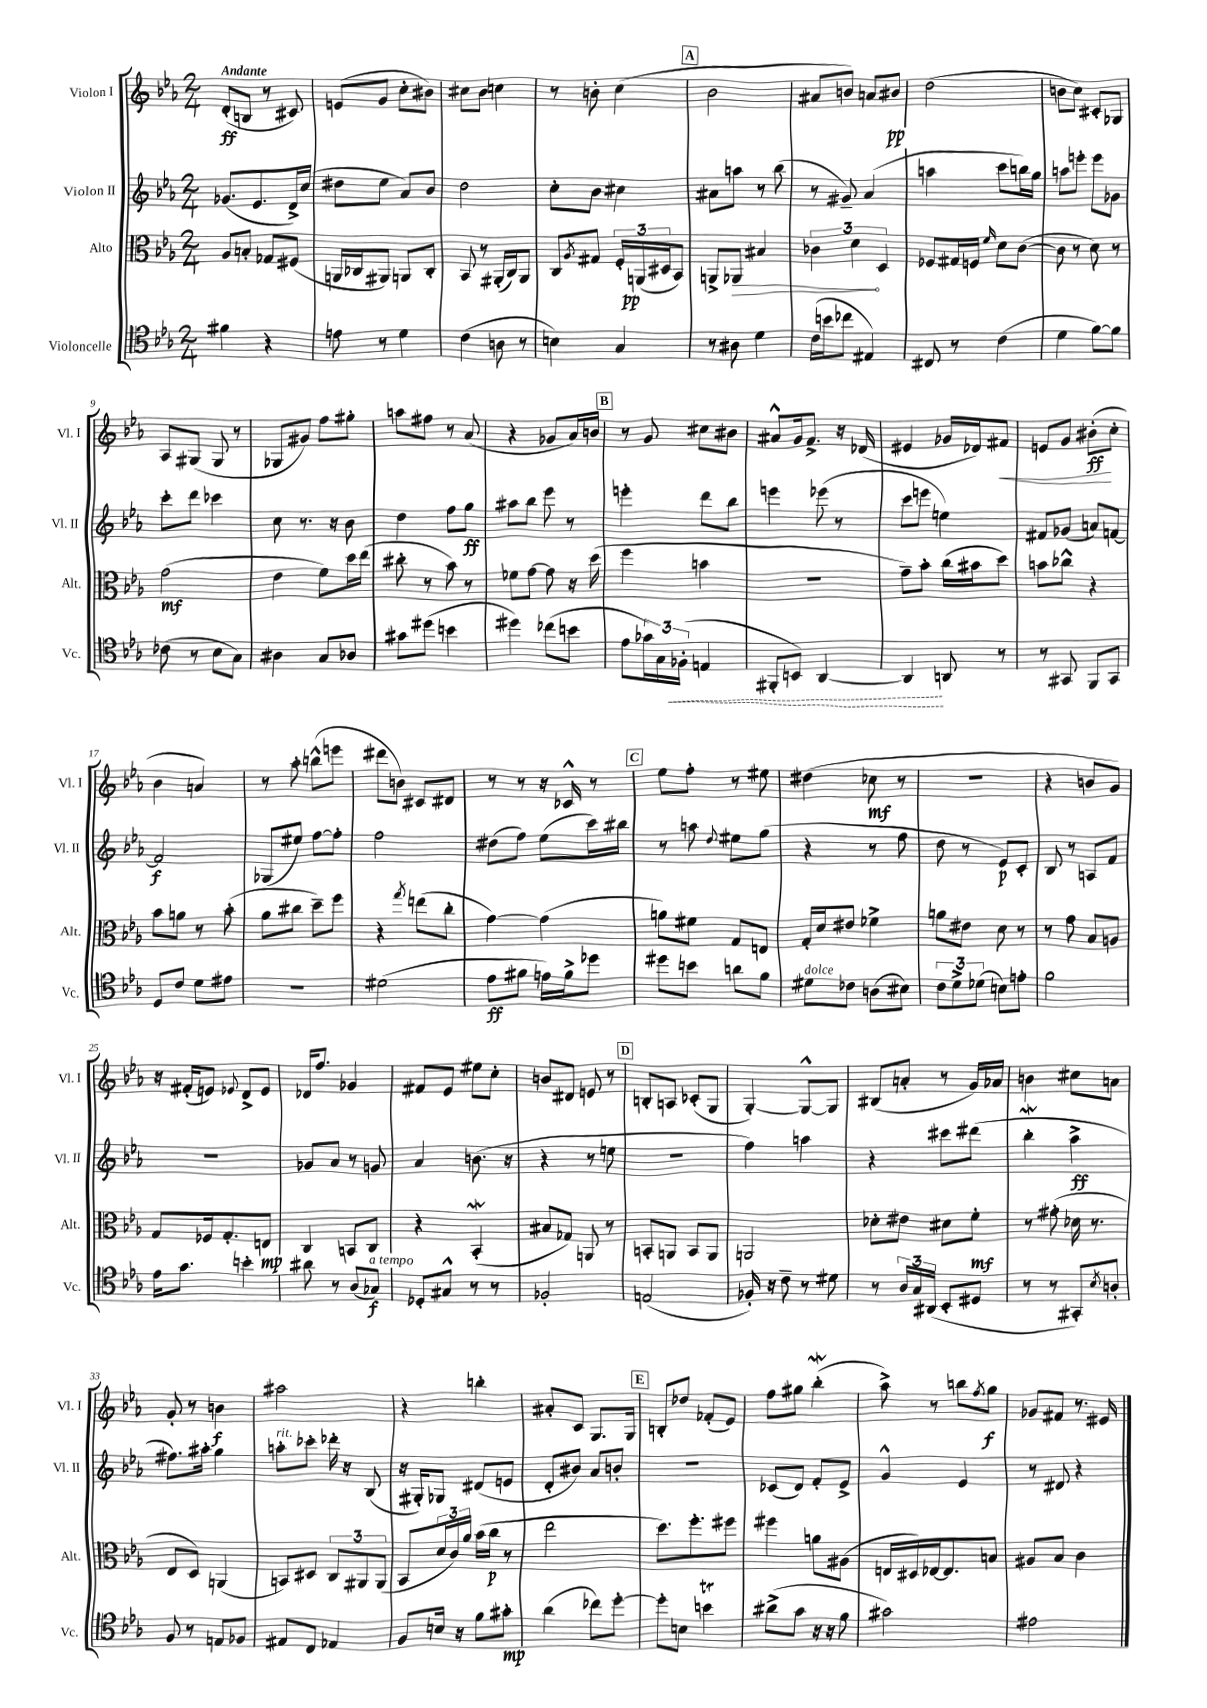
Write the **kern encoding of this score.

**kern	**dynam	**kern	**dynam	**kern	**dynam	**kern	**dynam
*part4	*part4	*part3	*part3	*part2	*part2	*part1	*part1
*staff4	*staff4	*staff3	*staff3	*staff2	*staff2	*staff1	*staff1
*I"Violoncelle	*	*I"Alto	*	*I"Violon II	*	*I"Violon I	*
*I'Vc.	*	*I'Alt.	*	*I'Vl. II	*	*I'Vl. I	*
*clefC4	*	*clefC3	*	*clefG2	*	*clefG2	*
*k[b-e-a-]	*	*k[b-e-a-]	*	*k[b-e-a-]	*	*k[b-e-a-]	*
*M2/4	*	*M2/4	*	*M2/4	*	*M2/4	*
=1	=1	=1	=1	=1	=1	=1	=1
!	!	!	!	!	!	!LO:TX:a:B:t=Andante	!
4f#X\	.	8A-/L	.	(8.g-X/L	.	(8d'/L	ff
.	.	8Bn'/J	.	.	.	8Bn/J	.
.	.	.	.	8.e-/	.	.	.
4r	.	8G-X/L	.	.	.	8r	.
.	.	(8F#X/J	.	16d^/L)	.	8c#X/)	.
.	.	.	.	(16cc/JJ	.	.	.
=2	=2	=2	=2	=2	=2	=2	=2
8en\	.	16AAn/LL	.	8dd#X\L	.	(8en/L	.
.	.	16C-X/J	.	.	.	.	.
8r	.	8AA#X/J)	.	8ee-\J	.	8g/J	.
4d\	.	8AAn/L	.	8a-/L)	.	8cc'\L	.
.	.	8C-'/J	.	8b-/J	.	8b#X\J)	.
=3	=3	=3	=3	=3	=3	=3	=3
(4c\	.	8BB-/	.	2dd\	.	8cc#X\L	.
.	.	8r	.	.	.	8b-\J	.
8An\	.	(16AA#X'/LL	.	.	.	4ccn\	.
.	.	16C/J)	.	.	.	.	.
8r	.	8AA#/J	.	.	.	.	.
=4	=4	=4	=4	=4	=4	=4	=4
4Bn\)	.	8C/L	.	8cc'\L	.	8r	.
.	.	8qA-/	.	.	.	.	.
.	.	8G#X/J	.	8b-\J	.	8bn'\	.
4G/	.	24F'/LL	.	4cc#X\	.	(4cc\	.
.	.	(24AAn/	pp	.	.	.	.
.	.	24D#X/J	.	.	.	.	.
.	.	8BB-/J)	.	.	.	.	.
!!LO:REH:place=s1:t=A
=5	=5	=5	=5	=5	=5	=5	=5
8r	.	8AAn^/L	.	8a#X\L	.	2b-\	.
!	!	!	!LO:HP:b	!	!	!	!
8A#X\	.	8AA-X/J	>	8aan\J	.	.	.
4d\	.	4B#X/	.	8r	.	.	.
.	.	.	.	(8bb-\	.	.	.
=6	=6	=6	=6	=6	=6	=6	=6
(16c\LL	.	6c-X\	.	8r	.	8a#X/L	.
16bn\J	.	.	.	.	.	.	.
8cc-X\J	.	.	.	8g#X~/)	.	8bn/J)	.
.	.	6d\	.	.	.	.	.
4E#X/)	.	.	.	(4a-/	.	8an/L	.
.	.	6D/	]	.	.	.	.
.	.	.	.	.	.	8b#X/J	pp
=7	=7	=7	=7	=7	=7	=7	=7
8C#X/	.	8F-X/L	.	4aan\	.	(2dd\	.
8r	.	16G#X/L	.	.	.	.	.
.	.	16Fn/JJ	.	.	.	.	.
.	.	16qqf/	.	.	.	.	.
(4c\	.	8d\L	.	8ccc\L	.	.	.
.	.	([8c\J	.	16bbn\L)	.	.	.
.	.	.	.	16gg\JJ	.	.	.
=8	=8	=8	=8	=8	=8	=8	=8
4d\	.	8c\]	.	8aan\L	.	8bn\L	.
.	.	8r	.	8eeen'\J	.	8cc\J)	.
[8f\L)	.	8d\)	.	8eee\L	.	8c#X'/L	.
8f\J]	.	8r	.	8g-X\J	.	8G-X/J	.
!!LO:LB:g=z
=9	=9	=9	=9	=9	=9	=9	=9
(8c-X\	.	(2g\	mf	8ccc'\L	.	8A-/L	.
8r	.	.	.	8ddd\J	.	(8G#X/J	.
8B-\L	.	.	.	4ccc-X\	.	8G#/	.
8G\J)	.	.	.	.	.	8r	.
=10	=10	=10	=10	=10	=10	=10	=10
4A#X\	.	4e-\	.	8cc\	.	8G-X/L	.
.	.	.	.	8.r	.	8g#X/J)	.
8G/L	.	8f\L)	.	.	.	8ff\L	.
.	.	.	.	16r	.	.	.
8A-X/J	.	16dd\L	.	8b-\	.	8gg#X'\J	.
.	.	(16ee-\JJ	.	.	.	.	.
=11	=11	=11	=11	=11	=11	=11	=11
8g#X\L	.	8cc#X'\	.	4dd\	.	8aan\L	.
(8dd#X\J	.	8r	.	.	.	8ff#X\J	.
4bn\	.	8b-\)	.	8ff\L	.	8r	.
.	.	8r	.	8gg\J	ff	(8a-/	.
=12	=12	=12	=12	=12	=12	=12	=12
4dd#X\)	.	8f-X\L	.	8aa#X\L	.	4r	.
.	.	[8g\J	.	8bb-\J	.	.	.
(8cc-X\L	.	8g\]	.	8eee-\	.	8g-X/L	.
8bn\J	.	16r	.	8r	.	16a-/L)	.
.	.	(16dd\	.	.	.	16bn/JJ	.
!!LO:REH:place=s1:t=B
=13	=13	=13	=13	=13	=13	=13	=13
8e-\L	.	4ff\	.	4eeen'\	.	8r	.
24g-X\L)	.	.	.	.	.	8g/	.
24G\	.	.	.	.	.	.	.
!	!LO:HP:b	!	!	!	!	!	!
(24F-X'\JJ	<	.	.	.	.	.	.
4En/	.	4bn\	.	8ddd\L	.	8cc#X\L	.
.	.	.	.	8bb-\J	.	8b#X\J	.
=14	=14	=14	=14	=14	=14	=14	=14
8FF#X'/L	.	2r	.	4eeen\	.	8a#X^^/L	.
8BBn/J)	.	.	.	.	.	16g/k	.
.	.	.	.	.	.	8.f^/J	.
[4AA-/	.	.	.	(8eee-X\	.	.	.
.	.	.	.	8r	.	16r	.
.	.	.	.	.	.	(16d-X/	.
=15	=15	=15	=15	=15	=15	=15	=15
4AA-/]	.	8g~\L)	.	8ccc\L	.	4e#X/	.
.	.	8b-'\J	.	8eeen\J	.	.	.
8AAn/	[	(16cc\LL	.	4een\)	.	16g-X/LL	.
.	.	16b#X\J	.	.	.	16d-X/J)	.
!	!	!	!	!	!	!	!LO:HP:b
8r	.	8dd\J)	.	.	.	8f#X/J	<
=16	=16	=16	=16	=16	=16	=16	=16
8r	.	8bn\L	.	8f#X/L	.	8en/L	.
8GG#X/	.	8cc-X^^\J	.	(8g-X/J	.	8g/J	.
8FF/L	.	4r	.	8an/L)	.	(8b#X'\L	ff
8GG#/J	.	.	.	[8fn/J	.	8cc'\J	[
!!LO:LB:g=z
=17	=17	=17	=17	=17	=17	=17	=17
8D/L	.	8b-\L	.	2f/]	f	4b-\	.
8c/J	.	8an\J	.	.	.	.	.
8d\L	.	8r	.	.	.	4an/)	.
8e#X\J	.	(8b-'\	.	.	.	.	.
=18	=18	=18	=18	=18	=18	=18	=18
2r	.	8a-\L	.	(8G-X/L	.	8r	.
.	.	8cc#X\J	.	8ee#X/J)	.	8aa-'\	.
.	.	8dd~\L)	.	[8ff\L	.	(8bbn^^\L	.
.	.	8ff\J	.	8ff'\J]	.	8eeen\J	.
=19	=19	=19	=19	=19	=19	=19	=19
(2d#X\	.	4r	.	2ff\	.	8ddd#X\L	.
.	.	.	.	.	.	8bn\J)	.
.	.	8qgg/	.	.	.	.	.
.	.	(8een\L	.	.	.	8c#X/L	.
.	.	8cc'\J	.	.	.	8d#X/J	.
=20	=20	=20	=20	=20	=20	=20	=20
8e-\L	ff	[4g\)	.	(8dd#X\L	.	8r	.
8f#X\J	.	.	.	8ff\J)	.	8r	.
16en\LL)	.	(4g\]	.	(8ee-\L	.	16r	.
16f#^\J	.	.	.	.	.	16c-X^^/	.
8dd-X\J	.	.	.	16ccc\L)	.	8r	.
.	.	.	.	16bb#X\JJ	.	.	.
!!LO:REH:place=s1:t=C
=21	=21	=21	=21	=21	=21	=21	=21
8dd#X\L	.	8an\L)	.	8r	.	8ee-\L	.
8bn\J	.	8f#X\J	.	8aan\	.	8ff'\J	.
.	.	.	.	8qqdd/	.	.	.
8an\L	.	8G/L	.	8ee#X\L	.	8r	.
8f\J	.	8En/J	.	(8gg\J	.	8ee#X\	.
=22	=22	=22	=22	=22	=22	=22	=22
!LO:TX:a:i:t=dolce	!	!	!	!	!	!	!
8d#X\L	.	16G'/LL	.	4r	.	(4dd#X\	.
.	.	16d/J	.	.	.	.	.
8c-X\J	.	8e#X/J	.	.	.	.	.
(8An\L	.	4f-X^\	.	8r	.	8cc-X\	mf
8B#X\J)	.	.	.	8ff\	.	8r	.
=23	=23	=23	=23	=23	=23	=23	=23
12c\L	.	8an\L	.	8dd\	.	2r	.
12d^\	.	.	.	.	.	.	.
.	.	8e#X\J	.	8r	.	.	.
(12d-X\J	.	.	.	.	.	.	.
8Bn\L)	.	8d\	.	8e-/L)	p	.	.
8en'\J	.	8r	.	8c'/J	.	.	.
=24	=24	=24	=24	=24	=24	=24	=24
2f\	.	8r	.	8B-/	.	4r	.
.	.	8g\	.	8r	.	.	.
.	.	8B-/L	.	8An/L	.	8bn/L	.
.	.	8An/J	.	8f/J	.	8g/J)	.
!!LO:LB:g=z
=25	=25	=25	=25	=25	=25	=25	=25
16e-\KL	.	8G/L	.	2r	.	16r	.
8.g\J	.	.	.	.	.	(16f#X'/KL	.
.	.	16F-X/k	.	.	.	8en/J)	.
.	.	8.G'/	.	.	.	.	.
.	.	.	.	.	.	8qqe-X/	.
4bn'\	.	.	.	.	.	8d^/L	.
.	.	8En/J	mp	.	.	8e-/J	.
=26	=26	=26	=26	=26	=26	=26	=26
8a#X\	.	4C/	.	8g-X/L	.	16d-X/KL	.
.	.	.	.	.	.	8.ff/J	.
8r	.	.	.	8a-/J	.	.	.
(8A-/L	.	8BBn/L	.	8r	.	4g-X/	.
!LO:TX:a:i:t=a tempo	!	!	!	!	!	!	!
8G-X/J)	f	8C/J	.	8gn/	.	.	.
=27	=27	=27	=27	=27	=27	=27	=27
8D-X'/L	.	4r	.	4a-/	.	8f#X/L	.
8G#X^^/J	.	.	.	.	.	8e-/J	.
8r	.	(4BB-W'/	.	(8.bn\	.	8ee#X\L	.
8r	.	.	.	.	.	8cc'\J	.
.	.	.	.	16r	.	.	.
=28	=28	=28	=28	=28	=28	=28	=28
2F-X'/	.	8B#X/L	.	4r	.	8bn/L	.
.	.	8G-X/J)	.	.	.	8d#X/J	.
.	.	8AAn/	.	8r	.	8en/	.
.	.	8r	.	8een\	.	8r	.
!!LO:REH:place=s1:t=D
=29	=29	=29	=29	=29	=29	=29	=29
(2En/	.	8BBn'/L	.	2r	.	8Bn'/L	.
.	.	8AAn/J	.	.	.	8An/J	.
.	.	8BB/L	.	.	.	(8c-X'/L	.
.	.	8AA/J	.	.	.	8G/J	.
=30	=30	=30	=30	=30	=30	=30	=30
16F-X'/)	.	2AAn/	.	4ff\)	.	[4G'/)	.
16r	.	.	.	.	.	.	.
8c~\	.	.	.	.	.	.	.
8r	.	.	.	4aan\	.	8G^^/L_	.
8d#X\	.	.	.	.	.	8G/J]	.
=31	=31	=31	=31	=31	=31	=31	=31
8r	.	8d-X'\L	.	4r	.	(8B#X/L	.
24A-/LL	.	8e#X\J	.	.	.	8an'/J	.
24G/	.	.	.	.	.	.	.
(24AA#X/JJ	.	.	.	.	.	.	.
8BB-'/L	.	8d#X\L	.	8ccc#X\L	.	8r	.
8D#X/J	.	8f'\J	mf	(8ddd#X\J	.	16g/LL)	.
.	.	.	.	.	.	16a-X/JJ	.
=32	=32	=32	=32	=32	=32	=32	=32
8r	.	8r	.	4bb-W'\	.	4bn\	.
8r	.	(8g#X'\	.	.	.	.	.
8GG#X'/L)	.	16d-X\	.	4aa-^\	ff	8cc#X\L	.
.	.	8.r	.	.	.	.	.
8qB-/	.	.	.	.	.	.	.
8An'/J	.	.	.	.	.	8an\J	.
!!LO:LB:g=z
=33	=33	=33	=33	=33	=33	=33	=33
8F/	.	8E-/L	.	8.ff#X\L)	.	8g'/	.
8r	.	8D/J)	.	.	.	8r	.
.	.	.	.	16aa#X'\Jk	.	.	.
8En/L	.	(4AAn/	.	4gg\	.	4bn\	f
8F-X/J	.	.	.	.	.	.	.
=34	=34	=34	=34	=34	=34	=34	=34
!	!	!	!	!LO:TX:a:i:t=rit.	!	!	!
8E#X/L	.	8BBn/L)	.	8aan'\L	.	2aa#X\	.
8C/J	.	8D#X/J	.	8ccc-X'\J	.	.	.
4E-X/	.	12C/L	.	16ddd-X'\	.	.	.
.	.	.	.	16r	.	.	.
.	.	12AA#X/	.	.	.	.	.
.	.	.	.	(8B-/	.	.	.
.	.	(12AA#/J	.	.	.	.	.
=35	=35	=35	=35	=35	=35	=35	=35
8F/L	.	8BB-/L	.	16r	.	4r	.
.	.	.	.	16G#X'/KL)	.	.	.
16Bn/Jk	.	24d/L	.	8G-X/J	.	.	.
.	.	24c/)	.	.	.	.	.
16r	.	.	.	.	.	.	.
.	.	24a-/JJ	.	.	.	.	.
8f\L	.	(16b-\LL	.	(8d#X/L	.	4bbn'\	.
.	.	16cc\JJ	p	.	.	.	.
8g#X'\J	mp	8r	.	8en/J	.	.	.
=36	=36	=36	=36	=36	=36	=36	=36
(4a-\	.	2ee-\	.	8d'/L	.	8a#X'/L	.
.	.	.	.	8b#X/J)	.	8c/J	.
8cc-X\L)	.	.	.	8a-/L	.	8.G/L	.
[8dd'\J	.	.	.	8bn'/J	.	.	.
.	.	.	.	.	.	16G/Jk	.
!!LO:REH:place=s1:t=E
=37	=37	=37	=37	=37	=37	=37	=37
8dd'\L]	.	8.dd\L)	.	2r	.	8Bn'/L	.
8Bn\J	.	.	.	.	.	8dd-X/J	.
.	.	8.ff'\	.	.	.	.	.
4bnt\	.	.	.	.	.	(8f-X'/L	.
.	.	8ff#X\J	.	.	.	8e-/J)	.
=38	=38	=38	=38	=38	=38	=38	=38
(8a#X^\L	.	4ff#X\	.	(8c-X/L	.	8ff\L	.
8g\J	.	.	.	8d/J)	.	8gg#X\J	.
16r	.	8an\L	.	8f'/L	.	(4bb-W'\	.
16r	.	.	.	.	.	.	.
8f\	.	(8A#X\J	.	8e-^/J	.	.	.
=39	=39	=39	=39	=39	=39	=39	=39
2g#X\)	.	16En/LL	.	4g^^/	.	8aa-^\)	.
.	.	16D#X/)	.	.	.	.	.
.	.	[16E-X/J	.	.	.	8r	.
.	.	8.E-/]	.	.	.	.	.
.	.	.	.	4e-/	.	8bbn\L	.
.	.	.	.	.	.	8qff/	.
.	.	8Bn/J	.	.	.	8gg\J	f
=40	=40	=40	=40	=40	=40	=40	=40
2e#X\	.	8A#X/L	.	8r	.	8g-X/L	.
.	.	8B-/J	.	8d#X/	.	8f#X/J	.
.	.	4c\	.	4r	.	8.r	.
.	.	.	.	.	.	16e#X/	.
==	==	==	==	==	==	==	==
*-	*-	*-	*-	*-	*-	*-	*-
